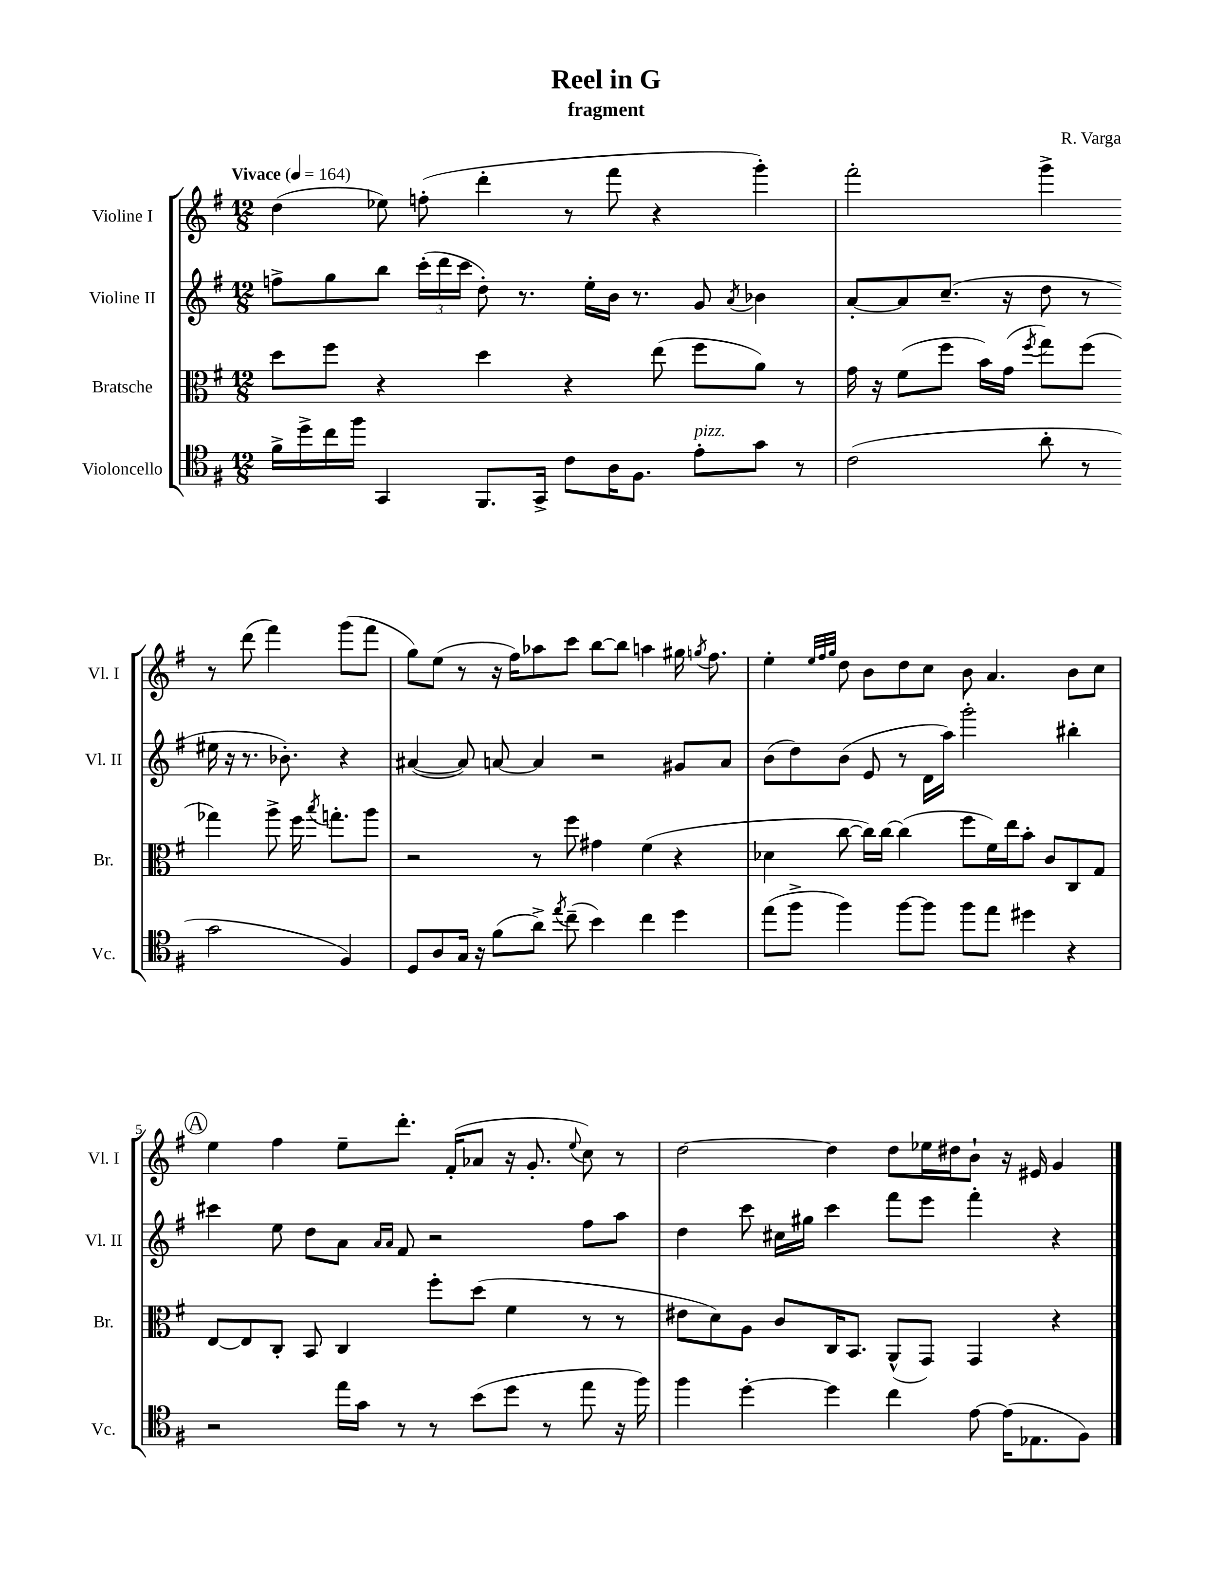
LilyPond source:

\header { title = "Reel in G" composer = "R. Varga" subtitle = "fragment" }
<<
\new StaffGroup <<
\new Staff = "s0" \with { instrumentName = "Violine I" shortInstrumentName = "Vl. I" } {
    \clef treble \key g \major \numericTimeSignature \time 12/8 \tempo "Vivace" 4 = 164
    \autoBeamOff d''4( ees''8) f''8-.( d'''4-. r8 fis'''8 r4 g'''4-.) |
    fis'''2-. g'''4-> r8 d'''8( fis'''4) g'''8[( fis'''8] |
    g''8[) e''8]( r8 r16 fis''16[) aes''8 c'''8] b''8[~ b''8] a''4 gis''16 \acciaccatura { g''8 } fis''8. |
    e''4-. \grace { e''32[ fis''32 g''32] } d''8 b'8[ d''8 c''8] b'8 a'4. b'8[ c''8] |
    \mark \markup { \circle "A" } e''4 fis''4 e''8[-- d'''8.]-. fis'16[-.( aes'8] r16 g'8.-. \appoggiatura { e''8 } c''8) r8 |
    d''2~ d''4 d''8[ ees''16 dis''16 b'8]-! r16 eis'16 g'4 \bar "|." |
}
\new Staff = "s1" \with { instrumentName = "Violine II" shortInstrumentName = "Vl. II" } {
    \clef treble \key g \major \numericTimeSignature \time 12/8
    \autoBeamOff f''8[-> g''8 b''8] \tuplet 3/2 { c'''16[-.( d'''16 c'''16] } d''8-.) r8. e''16[-. b'16] r8. g'8 \acciaccatura { a'8 } bes'4 |
    a'8[~-. a'8 c''8.]--( r16 d''8 r8 eis''16 r16 r8. bes'8.-.) r4 |
    ais'4~( ais'8) a'8~ a'4 r2 gis'8[ a'8] |
    b'8[( d''8) b'8]( e'8 r8 d'16[ a''16]) g'''2-. bis''4-. |
    \mark \markup { \circle "A" } cis'''4 e''8 d''8[ a'8] \grace { a'16[ a'16] } fis'8 r2 fis''8[ a''8] |
    d''4 c'''8 cis''16[ gis''16] c'''4 fis'''8[ e'''8] fis'''4-. r4 \bar "|." |
}
\new Staff = "s2" \with { instrumentName = "Bratsche" shortInstrumentName = "Br." } {
    \clef alto \key g \major \numericTimeSignature \time 12/8
    \autoBeamOff d''8[ fis''8] r4 d''4 r4 e''8( fis''8[ a'8]) r8 |
    g'16 r16 fis'8[( fis''8] b'16[) g'16]( \acciaccatura { fis''8 } g''8[) fis''8]( ges''4) a''8-> fis''16 \acciaccatura { b''8 } g''8.[-. a''8] |
    r2 r8 fis''8 gis'4 fis'4( r4 |
    des'4 c''8~ c''16[) c''16]~ c''4( fis''8[ fis'16) e''16 b'8]-. c'8[ c8 g8] |
    \mark \markup { \circle "A" } e8[~ e8 c8]-. b,8 c4 fis''8[-. d''8]( fis'4 r8 r8 |
    eis'8[ d'8) a8] c'8[ c16 b,8.] a,8[-^( g,8]) g,4 r4 \bar "|." |
}
\new Staff = "s3" \with { instrumentName = "Violoncello" shortInstrumentName = "Vc." } {
    \clef tenor \key g \major \numericTimeSignature \time 12/8
    \autoBeamOff fis'16[-> d''16-> c''16 fis''16] g,4 fis,8.[ g,16]-> c'8[ a16 fis8.] e'8[-.^\markup { \italic "pizz." } g'8] r8 |
    c'2( a'8-. r8 g'2 fis4) |
    d8[ a8 g16] r16 fis'8[( a'8]->) \acciaccatura { e''8 } c''8--( b'4) c''4 d''4 |
    e''8[( fis''8]-> fis''4) fis''8[~ fis''8] fis''8[ e''8] dis''4 r4 |
    \mark \markup { \circle "A" } r2 e''16[ g'16] r8 r8 b'8[( d''8] r8 e''8 r16 fis''16) |
    fis''4 d''4~-. d''4 c''4 e'8~ e'16[( ees8. fis8]) \bar "|." |
}
>>
>>
